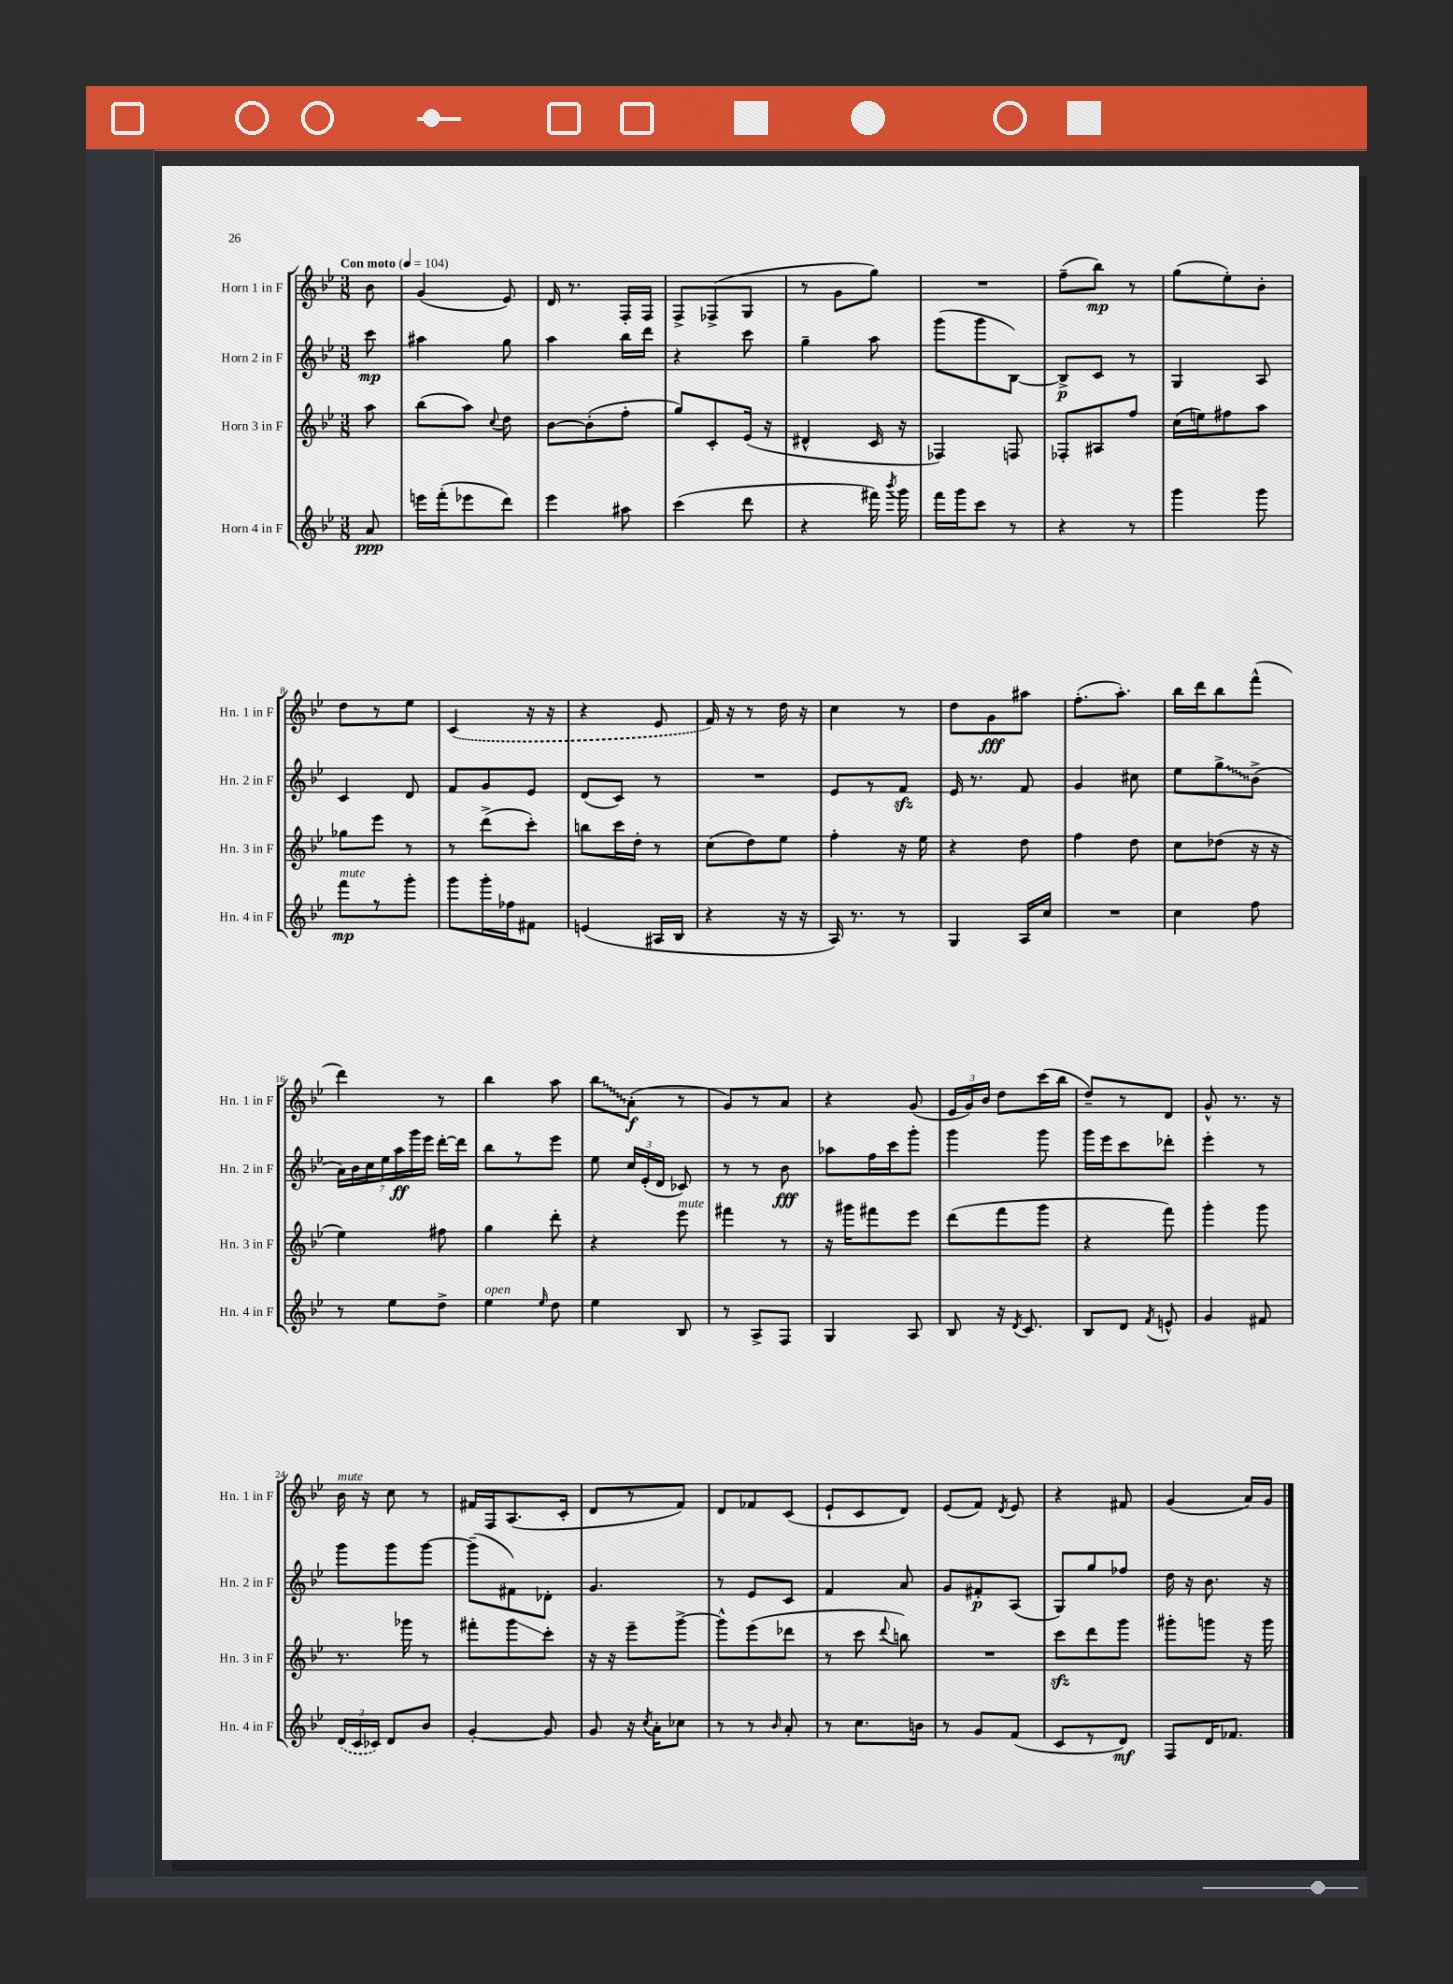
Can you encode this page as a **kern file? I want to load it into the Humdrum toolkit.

**kern	**kern	**kern	**kern
*staff4	*staff3	*staff2	*staff1
*clefG2	*clefG2	*clefG2	*clefG2
*k[b-e-]	*k[b-e-]	*k[b-e-]	*k[b-e-]
*M3/8	*M3/8	*M3/8	*M3/8
*MM104	*MM104	*MM104	*MM104
8a	8aa	8ccc	8b-
=	=	=	=
16eee	(8bb-	4aa#	(4g
(16fff'	.	.	.
8eee-	8aa)	.	.
.	8qqcc	.	.
8ddd)	8dd	8gg	8e-)
=	=	=	=
4eee-	[8b-	4aa	16d
.	.	.	8.r
.	(8b-']	.	.
8aa#	8ff'	16bb-	16F'
.	.	16ddd	16F
=	=	=	=
(4ccc	8gg)	4r	8F^
.	8c'	.	(8F-^
8ddd	(16e-	8ccc	8G
.	16r	.	.
=	=	=	=
4r	4d#^^	4gg~	8r
.	.	.	8g
16fff#)	16c	8aa	8gg)
8qbbb-	.	.	.
16ggg	16r	.	.
=	=	=	=
16fff	4F-)	(8ggg	4.r
16ggg	.	.	.
8ccc	.	8ggg	.
8r	8F	[8B-)	.
=	=	=	=
4r	8F-'	8B-^]	(8ff~
.	8A#	8c	8bb-)
8r	8ff	8r	8r
=	=	=	=
4ggg	(16cc	4G	(8gg
.	16ee)	.	.
.	8ff#	.	8ee-')
8ggg	8aa	8A	8b-'
=	=	=	=
8fff	8gg-	4c	8dd
8r	8eee-	.	8r
8ggg'	8r	8d	8ee-
=	=	=	=
8ggg	8r	8f	(4c
16ggg'	(8ddd^	8g	.
16ff-	.	.	.
8f#	8ccc')	8e-	16r
.	.	.	16r
=	=	=	=
(4e	8bb	(8d	4r
.	16ccc	8c)	.
.	16dd'	.	.
16A#	8r	8r	8e-
16B-	.	.	.
=	=	=	=
4r	(8cc	4.r	16f)
.	.	.	16r
.	8dd)	.	8r
16r	8ee-	.	16dd
16r	.	.	16r
=	=	=	=
16A)	4ff'	8e-	4cc
8.r	.	.	.
.	.	8r	.
8r	16r	8f	8r
.	16ee-	.	.
=	=	=	=
4G	4r	16e-	8dd
.	.	8.r	.
.	.	.	8g
16A	8dd	8f	8aa#
16cc	.	.	.
=	=	=	=
4.r	4ff	4g	(8.ff'
.	.	.	8.aa')
.	8dd	8cc#	.
=	=	=	=
4cc	8cc	8ee-	16bb-
.	.	.	16ddd
.	(8dd-	8gg^	8bb-
8ff	16r	(8b-^	(8fff^^
.	16r	.	.
=	=	=	=
8r	4ee-)	28a)	4ddd)
.	.	28b-	.
.	.	28cc	.
.	.	28ee-	.
8ee-	.	.	.
.	.	28aa	.
.	.	28ggg	.
.	.	28eee-	.
8dd^	8ff#	[16ddd'	8r
.	.	16ddd]	.
=	=	=	=
4ee-	4gg	8bb-	4bb-
.	.	8r	.
16qqee-	.	.	.
8dd	8ddd'	8eee-	8aa
=	=	=	=
4ee-	4r	8ee-	8bb-
.	.	24cc	(8a'
.	.	(24e-'	.
.	.	24d	.
8B-	8eee-	8c-)	8r
=	=	=	=
8r	4fff#	8r	8g)
8A^	.	8r	8r
8F	8r	8b-	8a
=	=	=	=
4G	16r	8aa-	4r
.	16ggg#	.	.
.	8fff#	16ff	.
.	.	16ccc	.
8A	8eee-	8ggg'	(8g
=	=	=	=
8B-	(8ddd	4ggg	24e-
.	.	.	24g)
.	.	.	24b-
16r	8fff	.	8dd
8qd	.	.	.
8.c	.	.	.
.	8ggg	8ggg	(16ccc
.	.	.	16bb-
=	=	=	=
8B-	4r	16ggg	8dd~)
.	.	16eee-	.
8d	.	8ccc	8r
8qf	.	.	.
8e^^	8fff)	8ddd-'	8d
=	=	=	=
4g	4ggg'	4eee-'	8g^^
.	.	.	8.r
8f#	8ggg	8r	.
.	.	.	16r
=	=	=	=
(24d	8.r	8ggg	16b-
24c	.	.	.
.	.	.	16r
24c-)	.	.	.
8d	.	8ggg	8cc
.	16ggg-	.	.
8b-	8r	[8ggg	8r
=	=	=	=
[4g'	8fff#'	(8ggg~]	16f#
.	.	.	16F
.	8ggg	8f#)	(8.A
8g]	8ccc'	8d-'	.
.	.	.	16c'
=	=	=	=
8g	16r	4.g	8d
.	16r	.	.
16r	8eee-~	.	8r
8qcc	.	.	.
16a'	.	.	.
8cc-	[8ggg^	.	8f)
=	=	=	=
8r	8ggg^^]	8r	8d
8r	(8eee-	8e-	8f-
16qqb-	.	.	.
8a'	8ddd-	8c	(8c
=	=	=	=
8r	8r	4f	8e-`
8.cc	8ccc	.	8c
.	8qqddd	.	.
.	8bb)	8a	8d)
16b	.	.	.
=	=	=	=
8r	4.r	8g	(8e-
8g	.	8f#'	8f)
.	.	.	8qd
(8f	.	(8A	8e-
=	=	=	=
8c	8ccc	8G)	4r
8r	8ddd	8gg	.
8d)	8ggg	8ff-	8f#
=	=	=	=
8F	8ggg#'	16dd	(4g
.	.	16r	.
16d	8ggg	8.b-	.
8.f-	.	.	.
.	16r	.	16a)
.	16ggg	16r	16g
==	==	==	==
*-	*-	*-	*-
